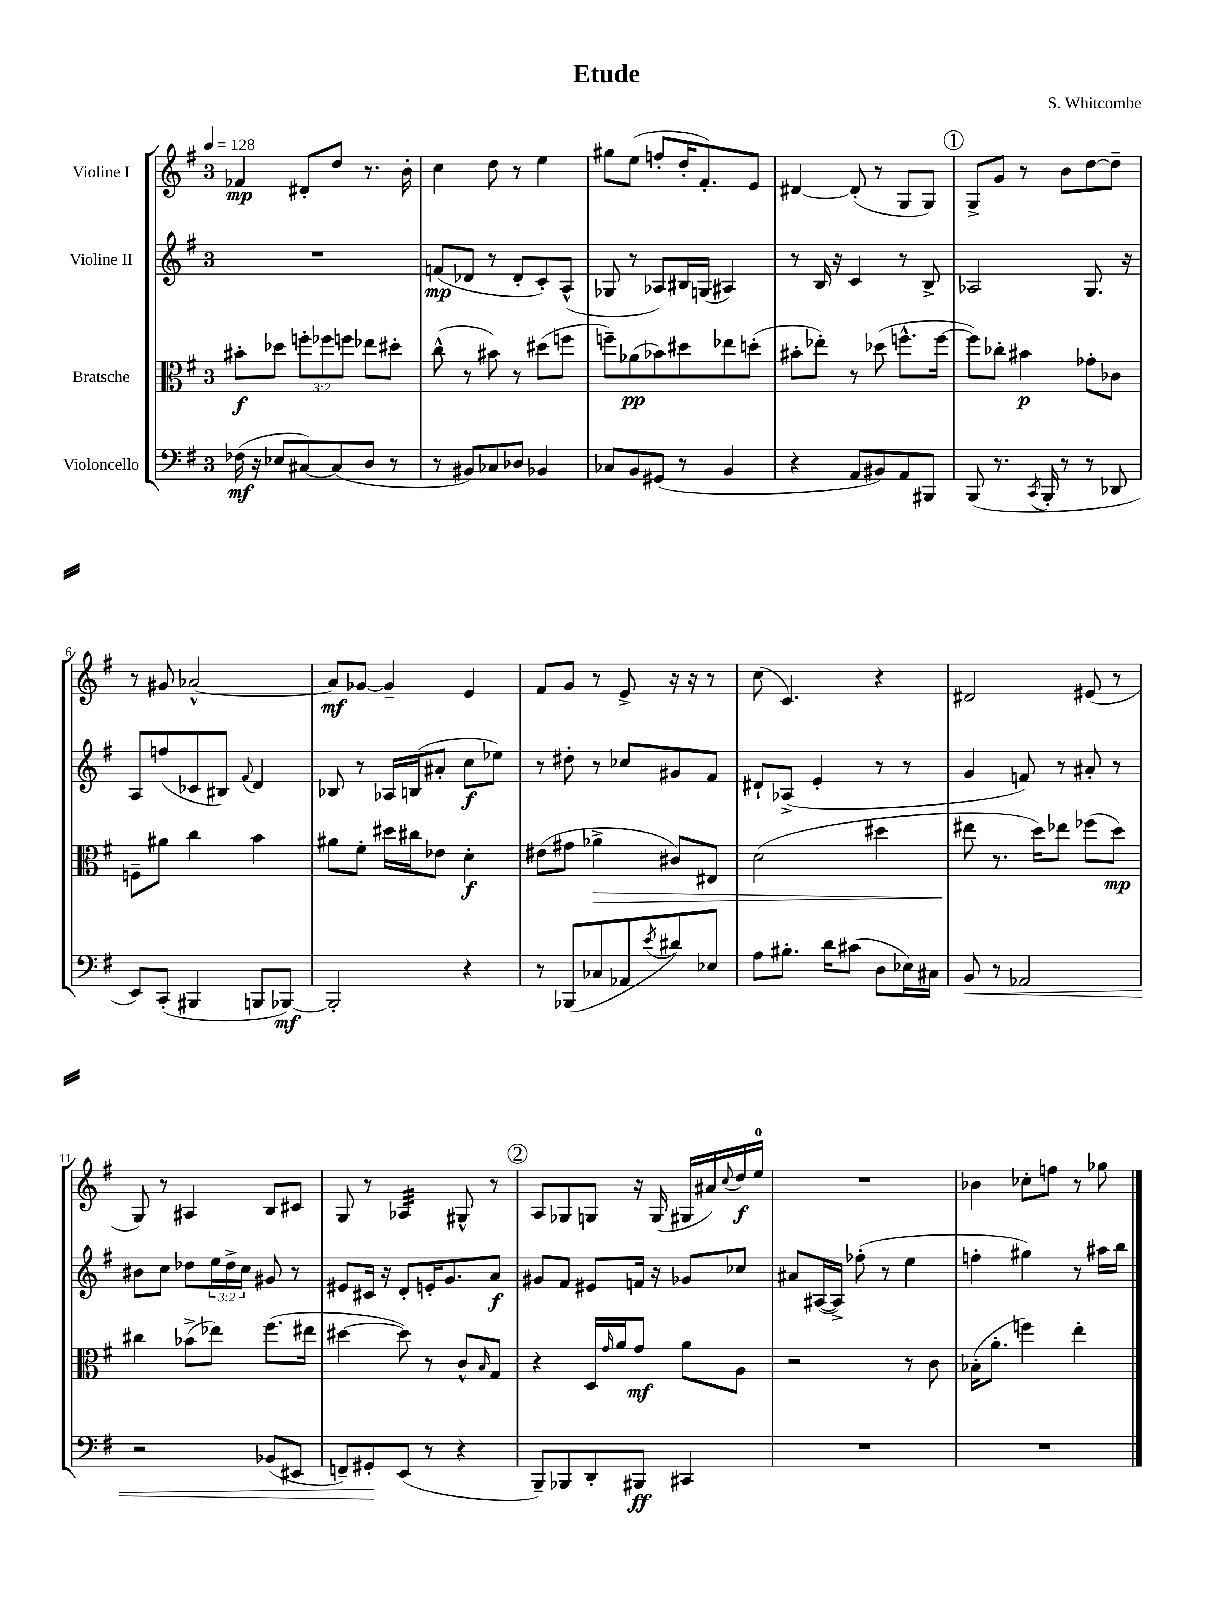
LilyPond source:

\header { title = "Etude" composer = "S. Whitcombe" }
<<
\new StaffGroup <<
\new Staff = "s0" \with { instrumentName = "Violine I" } {
    \clef treble \key g \major \once \override Staff.TimeSignature.style = #'single-digit \time 3/4 \tempo 4 = 128
    fes'4\mp dis'8-. d''8 r8. b'16-. |
    c''4 d''8 r8 e''4 |
    gis''8 e''8( f''8-. d''16-. fis'8.-.) e'8 |
    dis'4~ dis'8-.( r8 g8 g8) |
    \mark \markup { \circle "1" } g8-> g'8 r8 b'8 d''8~ d''8-- |
    r8 gis'8 aes'2~-^ |
    aes'8\mf ges'8~ ges'4-- e'4 |
    fis'8 g'8 r8 e'8-> r16 r16 r8 |
    c''8( c'4.) r4 |
    dis'2 eis'8( r8 |
    g8) r8 ais4 b8 cis'8 |
    g8 r8 aes4:32 gis8-^ r8 |
    \mark \markup { \circle "2" } a8 ges8 g8 r16 g16( gis16 ais'16) \appoggiatura { c''8 } d''16\f e''16-0 |
    R2. |
    bes'4 ces''8-. f''8 r8 ges''8 \bar "|." |
}
\new Staff = "s1" \with { instrumentName = "Violine II" } {
    \clef treble \key g \major \once \override Staff.TimeSignature.style = #'single-digit \time 3/4 \override Staff.TupletNumber.text = #tuplet-number::calc-fraction-text
    R2. |
    f'8\mp( des'8 r8 des'8-. c'8-.) a8-^( |
    ges8 r8 aes8) bis16 g16( ais4) |
    r8 b16 r16 c'4 r8 b8-> |
    \mark \markup { \circle "1" } aes2 g8. r16 |
    a8 f''8( ces'8 bis8) \appoggiatura { fis'8 } d'4 |
    bes8 r8 aes16 b16( ais'8-. c''8\f ees''8) |
    r8 dis''8-. r8 ces''8 gis'8 fis'8 |
    dis'8-! aes8->( e'4-. r8 r8 |
    g'4 f'8) r8 ais'8-. r8 |
    bis'8 c''8 des''8 \tuplet 3/2 { e''16 des''16-> c''16 } gis'8 r8 |
    eis'8 cis'16 r16 d'8-. e'16-. g'8. a'8\f |
    \mark \markup { \circle "2" } gis'8 fis'8 eis'8 f'16 r16 ges'8 ces''8 |
    ais'8 ais16~( ais16->) fes''8-.( r8 e''4 |
    f''4-. gis''4) r8 ais''16 b''16 \bar "|." |
}
\new Staff = "s2" \with { instrumentName = "Bratsche" } {
    \clef alto \key g \major \once \override Staff.TimeSignature.style = #'single-digit \time 3/4 \override Staff.TupletNumber.text = #tuplet-number::calc-fraction-text
    bis'8-.\f des''8 \tuplet 3/2 { f''8-. fes''8 f''8 } ees''8 dis''8-. |
    c''8-^( r8 bis'8) r8 dis''8( f''8 |
    f''8--) aes'8\pp( bes'8) dis''8 ees''8 d''8-.( |
    bis'8-. ees''8-.) r8 des''8( f''8.-^ f''16~ |
    \mark \markup { \circle "1" } f''8) ces''8-. bis'4\p ges'8-. ces'8 |
    f8-- ais'8 c''4 b'4 |
    ais'8 fis'8-. dis''16 cis''16 ees'8 d'4-.\f |
    eis'8( gis'8 aes'4->\> cis'8) eis8 |
    d'2( dis''4 |
    eis''8\! r8. d''16) ees''8 fes''8( d''8\mp) |
    cis''4 bes'8->( ees''8) fis''8.( eis''16 |
    dis''4~ dis''8) r8 c'8-^ \grace { b16 } g8 |
    \mark \markup { \circle "2" } r4 d16 \grace { g'16 } a'16 g'8\mf a'8 a8 |
    r2 r8 c'8 |
    bes16-.( a'8.-. f''4) e''4-. \bar "|." |
}
\new Staff = "s3" \with { instrumentName = "Violoncello" } {
    \clef bass \key g \major \once \override Staff.TimeSignature.style = #'single-digit \time 3/4
    fes16\mf( r16 ees8 cis8~) cis8( d8 r8 |
    r8 bis,8) ces8 des8 bes,4 |
    ces8 b,8 gis,8( r8 b,4 |
    r4 a,8 bis,8) a,8 bis,,8 |
    \mark \markup { \circle "1" } b,,8( r8. \acciaccatura { c,8 } b,,16-. r8 r8 des,8 |
    e,8) c,8-.( bis,,4 b,,8 bes,,8~\mf) |
    bes,,2-. r4 |
    r8 bes,,8( ces8 aes,8 \acciaccatura { e'8 } dis'8) ees8 |
    a8 bis8.-. d'16 cis'8( d8 ees16) cis16 |
    b,8\< r8 aes,2 |
    r2 bes,8( eis,8 |
    f,8--) gis,8-.\! e,8( r8 r4 |
    \mark \markup { \circle "2" } b,,8--) bes,,8 d,8-. bis,,8\ff cis,4 |
    R2. |
    R2. \bar "|." |
}
>>
>>
